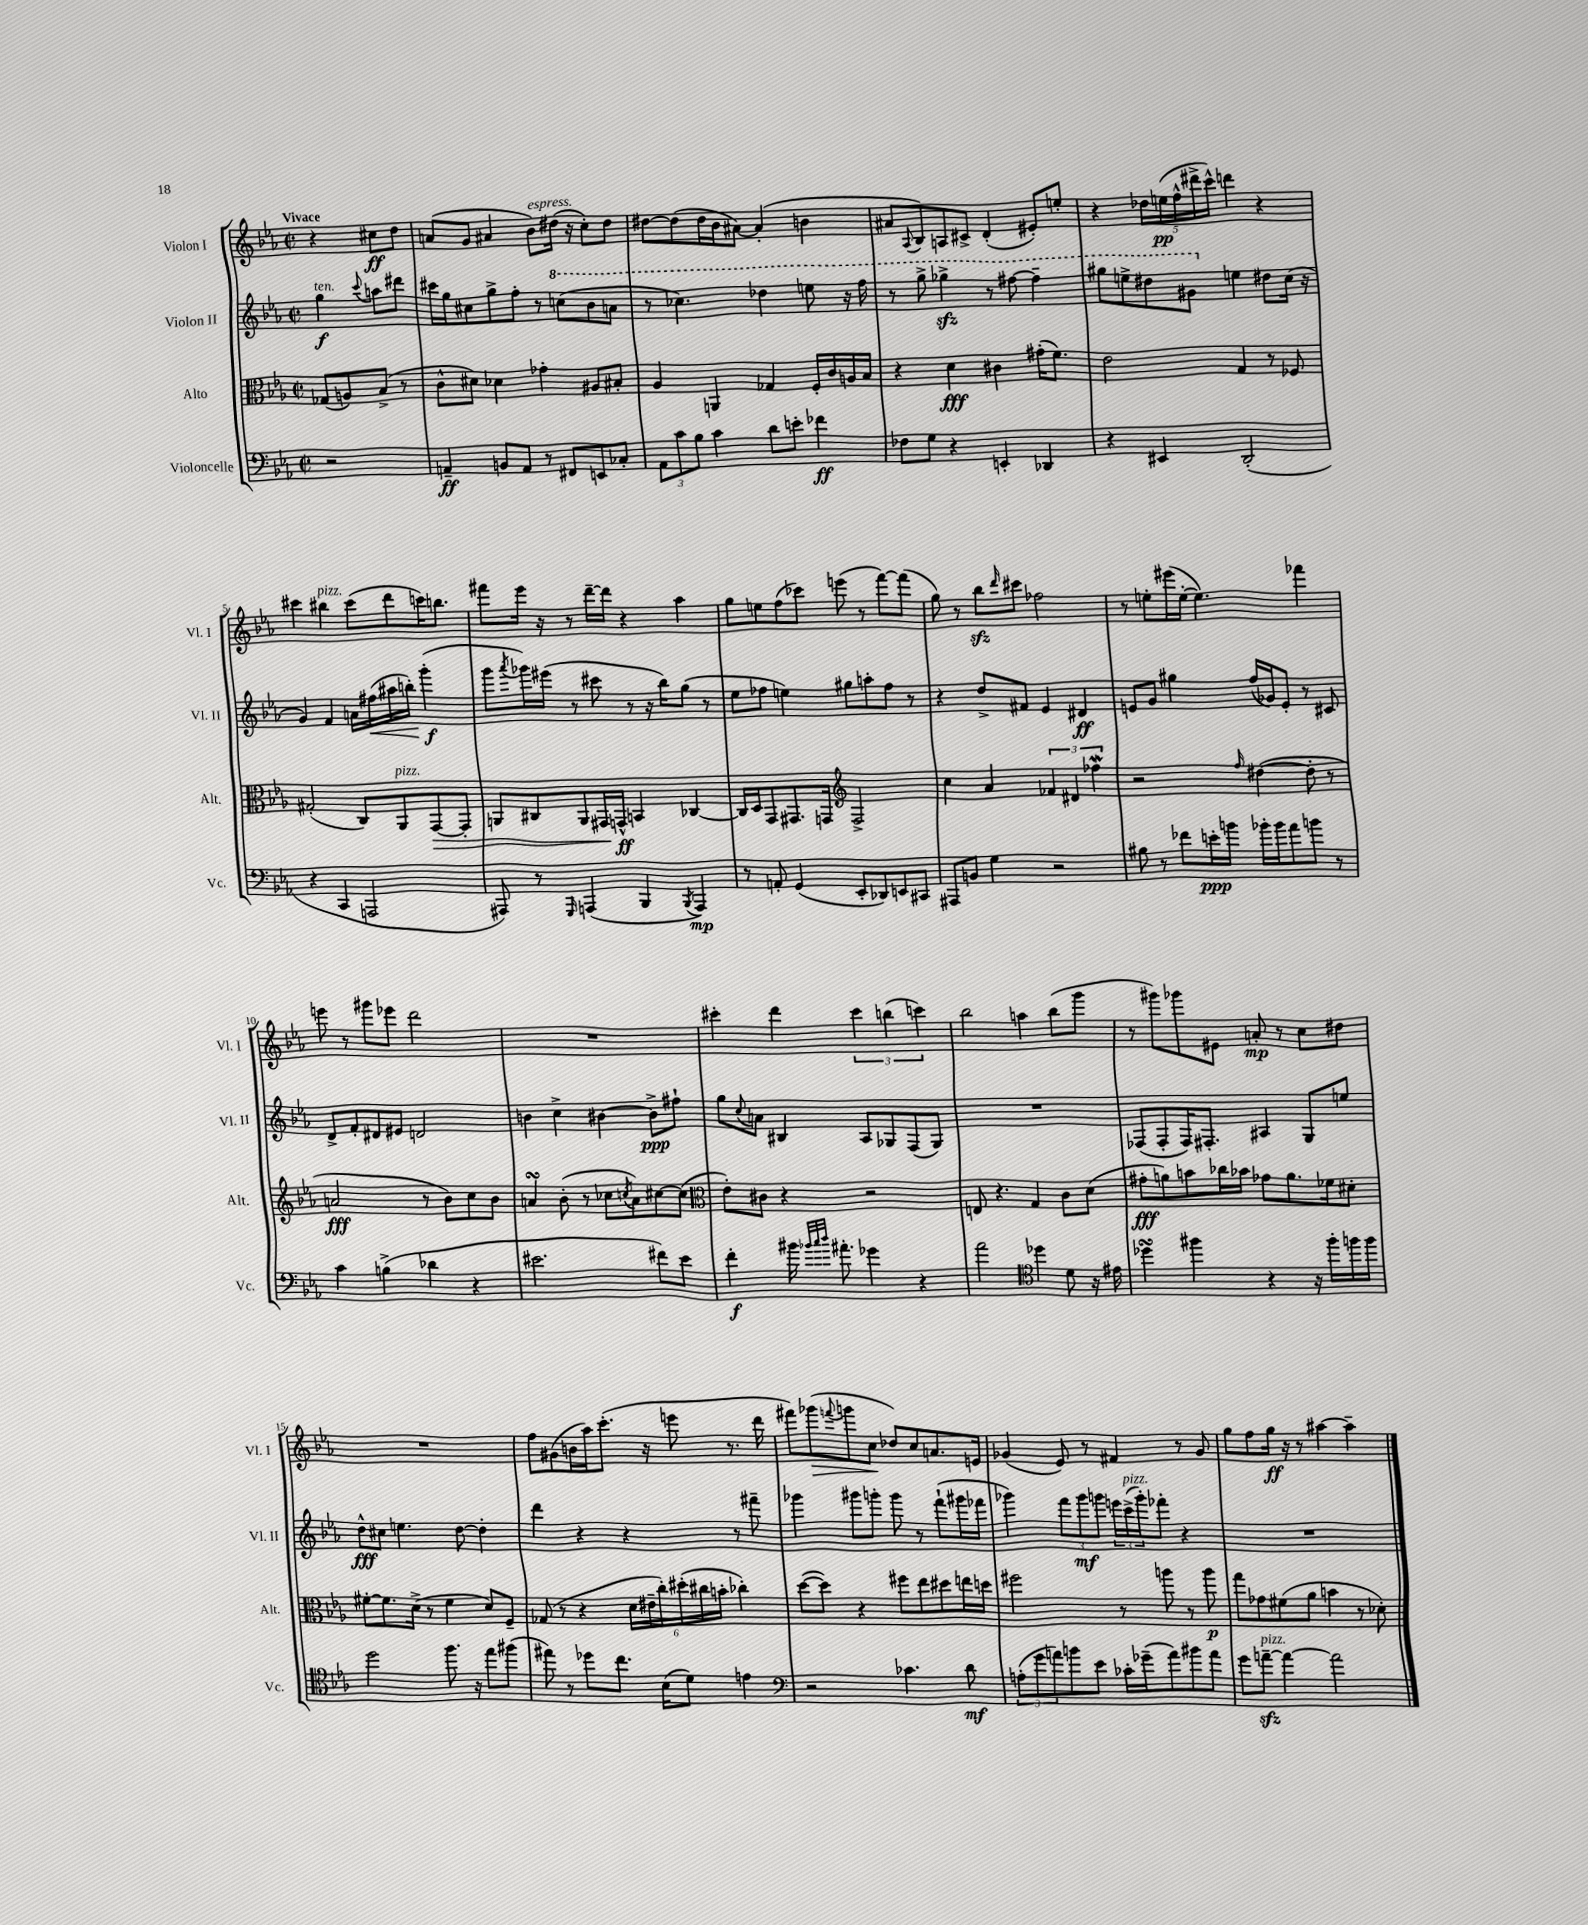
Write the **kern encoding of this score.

**kern	**kern	**kern	**kern
*staff4	*staff3	*staff2	*staff1
*clefF4	*clefC3	*clefG2	*clefG2
*k[b-e-a-]	*k[b-e-a-]	*k[b-e-a-]	*k[b-e-a-]
*M2/2	*M2/2	*M2/2	*M2/2
*met(c|)	*met(c|)	*met(c|)	*met(c|)
2r	(8G-	4gg	4r
.	8A)	.	.
.	.	8qqccc	.
.	(8B-^	8aa	8cc#
.	8r	8ddd#	8dd
=	=	=	=
4AA~	8c^^	16ccc#	(8a
.	.	16gg	.
.	8d#)	8cc#	8g
8BB	4d-	8gg^	4a#
8AA	.	8ff'	.
8r	4g-'	8r	8b-)
8FF#	.	(8ccc	(16dd#
.	.	.	16r
8EE	8A#	8bb-	8cc')
8C-'	8B#'	8aa	8dd#
=	=	=	=
12AA-	4A-	8r	[8dd#
12c	.	.	.
.	.	4.ccc-)	(8dd#]
12B-	.	.	.
4c	4AA	.	16dd#
.	.	.	16b-
.	.	.	[8a#)
8d	4G-	4ddd-	(4a#']
8e'	.	.	.
4f-	16F'	8eee	4b
.	16c	.	.
.	16A	16r	.
.	16B-	16fff	.
=	=	=	=
8F-	4r	8r	8a#
.	.	.	8qqA-
8G	.	8ggg^	8B-)
4r	4d	4ggg-^	8A
.	.	.	8c#^
4EE'	4c#	8r	(4d'
.	.	[8fff#	.
4DD-	(16g#'	4fff#~]	8e#')
.	8.f)	.	.
.	.	.	8ee'
=	=	=	=
4r	2e-	8ggg#	4r
.	.	8eee^	.
4EE#	.	8ddd#	20dd-
.	.	.	(20ee
.	.	.	20ff^^
.	.	8gg#	.
.	.	.	20ddd#^
.	.	.	20ccc^^)
(2DD'	4G	4ee	4ddd
.	8r	8dd#	4r
.	8F-	(16cc	.
.	.	16r	.
=	=	=	=
4r	(2G#'	4g)	4ccc#
4CC	.	4f	4bb#
2AAA	8C)	16a	(8ccc#
.	.	(16ff#	.
.	8AA-	16aa#	8ddd
.	.	16bb')	.
.	[8GG	(4ggg'	16ccc)
.	.	.	8.bb
.	8GG']	.	.
=	=	=	=
8AAA#)	8AA	8ggg	8fff#
.	.	8qaaa-	.
8r	8C#	16ggg-)	16eee-
.	.	(16eee#	16r
16qqGGG	.	.	.
(4AAA	8AA	8r	8r
.	16GG#	8ccc#	[16ddd~
.	16GG^^	.	16ddd]
4BBB-	4BB	8r	4r
.	.	16r	.
.	.	16bb-)	.
8qBBB-	.	.	.
4AAA)	[4C-	(8gg	4aa-
.	.	8r	.
=	=	=	=
8r	16C-]	8ee-	8gg
.	16D	.	.
8AA'	8GG	8ff-	8ee
(4GG	8.GG#	4ee)	(8ff
.	.	.	8ccc-)
.	16GG	.	.
*	*clefG2	*	*
8EE-'	2F^	8gg#	(8eee
8DD-)	.	8aa'	8r
8EE	.	8ff-	[8fff)
8CC#	.	8r	(8fff]
=	=	=	=
8AAA#	4cc	4r	8gg)
8BB	.	.	8r
4G	4a-	8dd^	8bb-
.	.	.	16qqddd
.	.	8f#	8ccc#
2r	6f-	4e-	2ff-
.	6d#	.	.
.	.	4d#	.
.	6ff-	.	.
=	=	=	=
8B#	2r	8e	8r
8r	.	8g	8ee'
8f-	.	4gg#	(16eee#
.	.	.	[16ee'
16e'	.	.	4.ee])
16b	.	.	.
.	16qqff	.	.
16b-'	([4dd#	(16ff	.
16b-	.	16g-)	.
8a-	.	8e'	.
8b	8dd#']	8r	4fff-
8r	8r	8c#	.
=	=	=	=
4c	2a	8d^	8eee
.	.	8f'	8r
(4B^	.	8d#	8ggg#
.	.	8e#	8eee-
4d-	8r	2d	2ddd
.	8b-)	.	.
4r	8cc	.	.
.	8b-	.	.
=	=	=	=
2.e#	4a	4b	1r
.	(8b-'	4cc^	.
.	8r	.	.
.	8cc-	[4b#	.
.	8qcc	.	.
.	8a)	.	.
8f#)	[8cc#	8b#^]	.
8e#	(8cc#]	8ff#`	.
=	=	=	=
*	*clefC3	*	*
4f'	8e-')	8gg	4ccc#'
.	.	8qqcc	.
.	8c#	8a	.
16b#	4r	4B#	4ddd
32qqb-	.	.	.
32qqcc	.	.	.
32qqdd	.	.	.
8.a#'	.	.	.
4g-	2r	8A-	6ccc#
.	.	8G-	.
.	.	.	(6bb
4r	.	(8F	.
.	.	.	6ccc)
.	.	8G-)	.
=	=	=	=
2a-	8E	1r	2bb-
.	4.r	.	.
*clefC4	*	*	*
4dd-	4G	.	4aa
8d	8c	.	(8bb-
16r	(8d	.	8ggg
16e#	.	.	.
=	=	=	=
4dd-	8g#'	(8F-	8r
.	8a)	8F-'	8ggg#)
4ff#	8b	16F-)	8ggg-
.	.	8.F#'	.
.	16cc-	.	8e#
.	16b-	.	.
4r	8g-	4A#	8a'
.	8.a	.	8r
16r	.	8G	8cc
16ff#'	16f-	.	.
16ff	8d#'	8ee	8dd#
16ff	.	.	.
=	=	=	=
2dd	[8f#'	8dd^^	1r
.	8.f#]	8cc#	.
.	.	4.ee	.
.	(16d^	.	.
.	8r	.	.
8.ff	4f#	.	.
.	.	[8dd	.
16r	.	.	.
8ee-	8d)	4dd']	.
(8ff#	8F~	.	.
=	=	=	=
8ee#)	(8G-	4ddd	8ff
8r	8r	.	(8g#
8dd-	4r	4r	16b
.	.	.	16aa-)
8.cc	.	.	(8.ccc'
.	24d	4r	.
.	24e#~	.	.
(16B-	.	.	16r
.	24cc')	.	.
8d)	(24dd#'	.	8eee
.	24cc#	.	.
.	24b'	.	.
4e	4cc-')	8r	8.r
.	.	8fff#~	.
.	.	.	16ddd
=	=	=	=
*clefF4	*	*	*
2r	([8dd	4ggg-	8fff#)
.	8dd])	.	(8ggg-
.	.	.	8qqfff
.	4r	8ggg#	8ggg
.	.	8ggg'	8cc
4.c-	8ff#	8ggg	8dd-)
.	8ee-	8r	8cc
.	8dd#	(8fff`	8.a
8d	16ee	16ggg#	.
.	16dd	16fff-	16e
=	=	=	=
(12A'	2ff#	4ggg-)	(4g-
12g	.	.	.
12a)	.	.	.
8b	.	12fff	8e-)
.	.	12ggg-	.
8e-	.	.	8r
.	.	12ggg	.
16c-'	8r	24eee	4f#
.	.	(24ccc^	.
(16g-~	.	.	.
.	.	24ggg')	.
8a)	8aa	8fff-'	.
8b#	8r	4r	8r
8a	8aa	.	8g-
=	=	=	=
8g	8gg	1r	8gg
[8a~	8g-	.	8ff
4a_	(8f#	.	16gg
.	.	.	16r
.	8a-	.	8r
2a]	4b	.	[4aa#
.	8r	.	4aa#~]
.	8d-')	.	.
==	==	==	==
*-	*-	*-	*-
